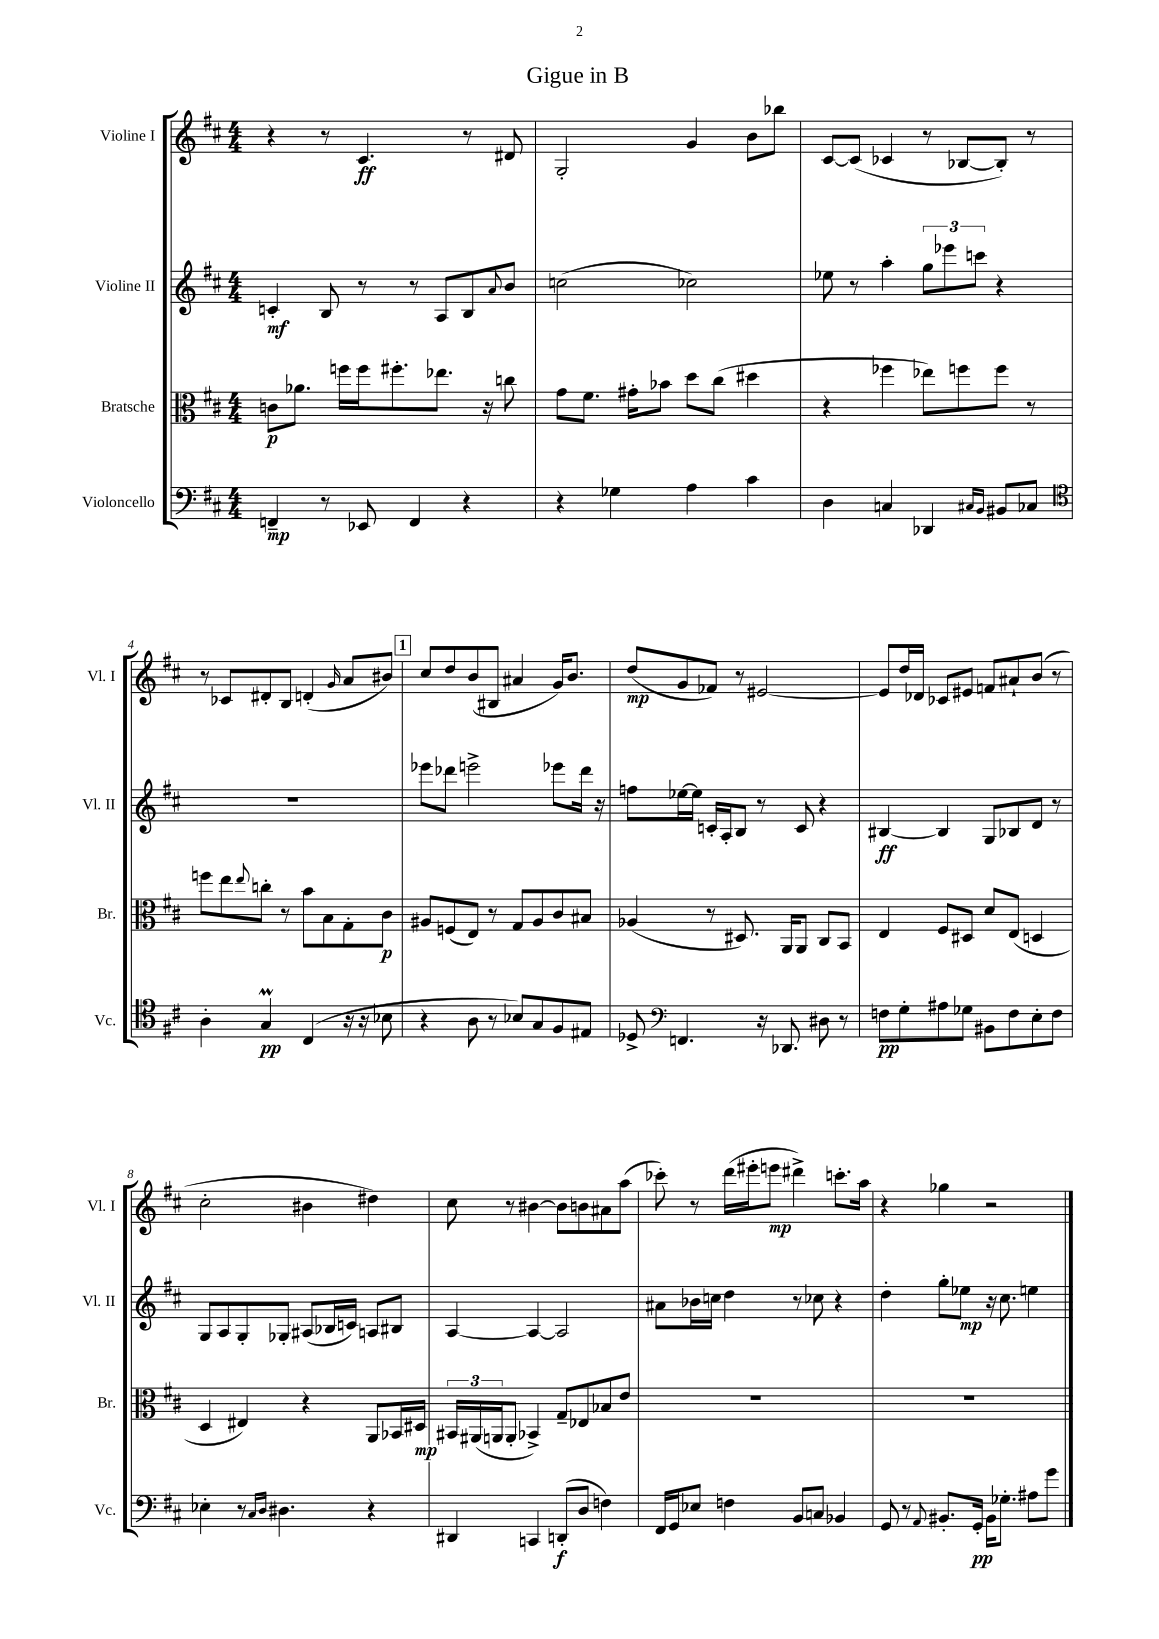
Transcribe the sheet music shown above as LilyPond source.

\header { title = "Gigue in B" }
<<
\new StaffGroup <<
\new Staff = "s0" \with { instrumentName = "Violine I" shortInstrumentName = "Vl. I" } {
    \clef treble \key d \major \numericTimeSignature \time 4/4
    r4 r8 cis'4.\ff r8 dis'8 |
    g2-. g'4 b'8 bes''8 |
    cis'8~ cis'8( ces'4 r8 bes8~ bes8-.) r8 |
    r8 ces'8 dis'8-. b8 d'4-.( \grace { g'16 } a'8 bis'8) |
    \mark \markup { \box "1" } cis''8 d''8 b'8( bis8 ais'4 g'16) b'8. |
    d''8\mp( g'8 fes'8) r8 eis'2~ |
    eis'8 d''16 des'16 ces'8 eis'8 f'8 ais'8-! b'8( r8 |
    cis''2-. bis'4 dis''4) |
    cis''8 r8 bis'4~ bis'8 b'8 ais'8 a''8( |
    ces'''8-.) r8 d'''16( eis'''16-. e'''8\mp dis'''4->) c'''8.-. a''16 |
    r4 ges''4 r2 \bar "|." |
}
\new Staff = "s1" \with { instrumentName = "Violine II" shortInstrumentName = "Vl. II" } {
    \clef treble \key d \major \numericTimeSignature \time 4/4
    c'4-.\mf b8 r8 r8 a8 b8 \appoggiatura { a'8 } b'8 |
    c''2( ces''2) |
    ees''8 r8 a''4-. \tuplet 3/2 { g''8 ees'''8 c'''8 } r4 |
    R1 |
    \mark \markup { \box "1" } ees'''8 des'''8 e'''2-> ees'''8 des'''16 r16 |
    f''8 ees''16~ ees''16 c'16-. a16-. b8 r8 c'8 r4 |
    bis4~\ff bis4 g8 bes8 d'8 r8 |
    g8 a8 g8-. ges8-. ais8( bes16 c'16) a8 bis8 |
    a4~ a4~ a2 |
    ais'8 bes'16 c''16 d''4 r8 ces''8 r4 |
    d''4-. g''8-. ees''8\mp r16 cis''8. e''4 \bar "|." |
}
\new Staff = "s2" \with { instrumentName = "Bratsche" shortInstrumentName = "Br." } {
    \clef alto \key d \major \numericTimeSignature \time 4/4
    c'8\p aes'8. f''16 f''16 fis''8.-. ees''8. r16 c''8 |
    g'8 fis'8. gis'16-. bes'8 d''8 cis''8( dis''4 |
    r4 fes''4 ees''8) f''8 f''8 r8 |
    f''8 e''8 \appoggiatura { e''8 } c''8-. r8 b'8 b8 g8-. cis'8\p |
    \mark \markup { \box "1" } ais8 f8( e8) r8 g8 ais8 cis'8 bis8 |
    aes4( r8 dis8.) a,16 a,8 cis8 b,8 |
    e4 fis8 dis8 d'8 e8( d4 |
    d4 eis4) r4 a,8 bes,16 dis16\mp |
    \tuplet 3/2 { bis,16 ais,16( a,16 } a,8-. bes,4->) g8-- ees8 bes8 e'8 |
    R1 |
    r1 \bar "|." |
}
\new Staff = "s3" \with { instrumentName = "Violoncello" shortInstrumentName = "Vc." } {
    \clef bass \key d \major \numericTimeSignature \time 4/4
    f,4--\mp r8 ees,8 f,4 r4 |
    r4 ges4 a4 cis'4 |
    d4 c4 des,4 \grace { cis16 b,16 } bis,8 ces8 |
    \clef tenor a4-. g4\prall\pp cis4( r16 r16 bes8 |
    \mark \markup { \box "1" } r4 a8 r8 bes8) g8 fis8 eis8 |
    des8-> \clef bass f,4. r16 des,8. dis8 r8 |
    f8\pp g8-. ais8 ges8 bis,8 f8 e8-. f8 |
    ees4-. r8 \grace { cis16 d16 } dis4. r4 |
    dis,4 c,4 d,8-.\f( d8 f4) |
    fis,16 g,16 ees8 f4 b,8 c8 bes,4 |
    g,8 r8 \appoggiatura { a,8 } bis,8.-. g,16-.\pp bis,16 ges8.-. ais8 g'8 \bar "|." |
}
>>
>>
